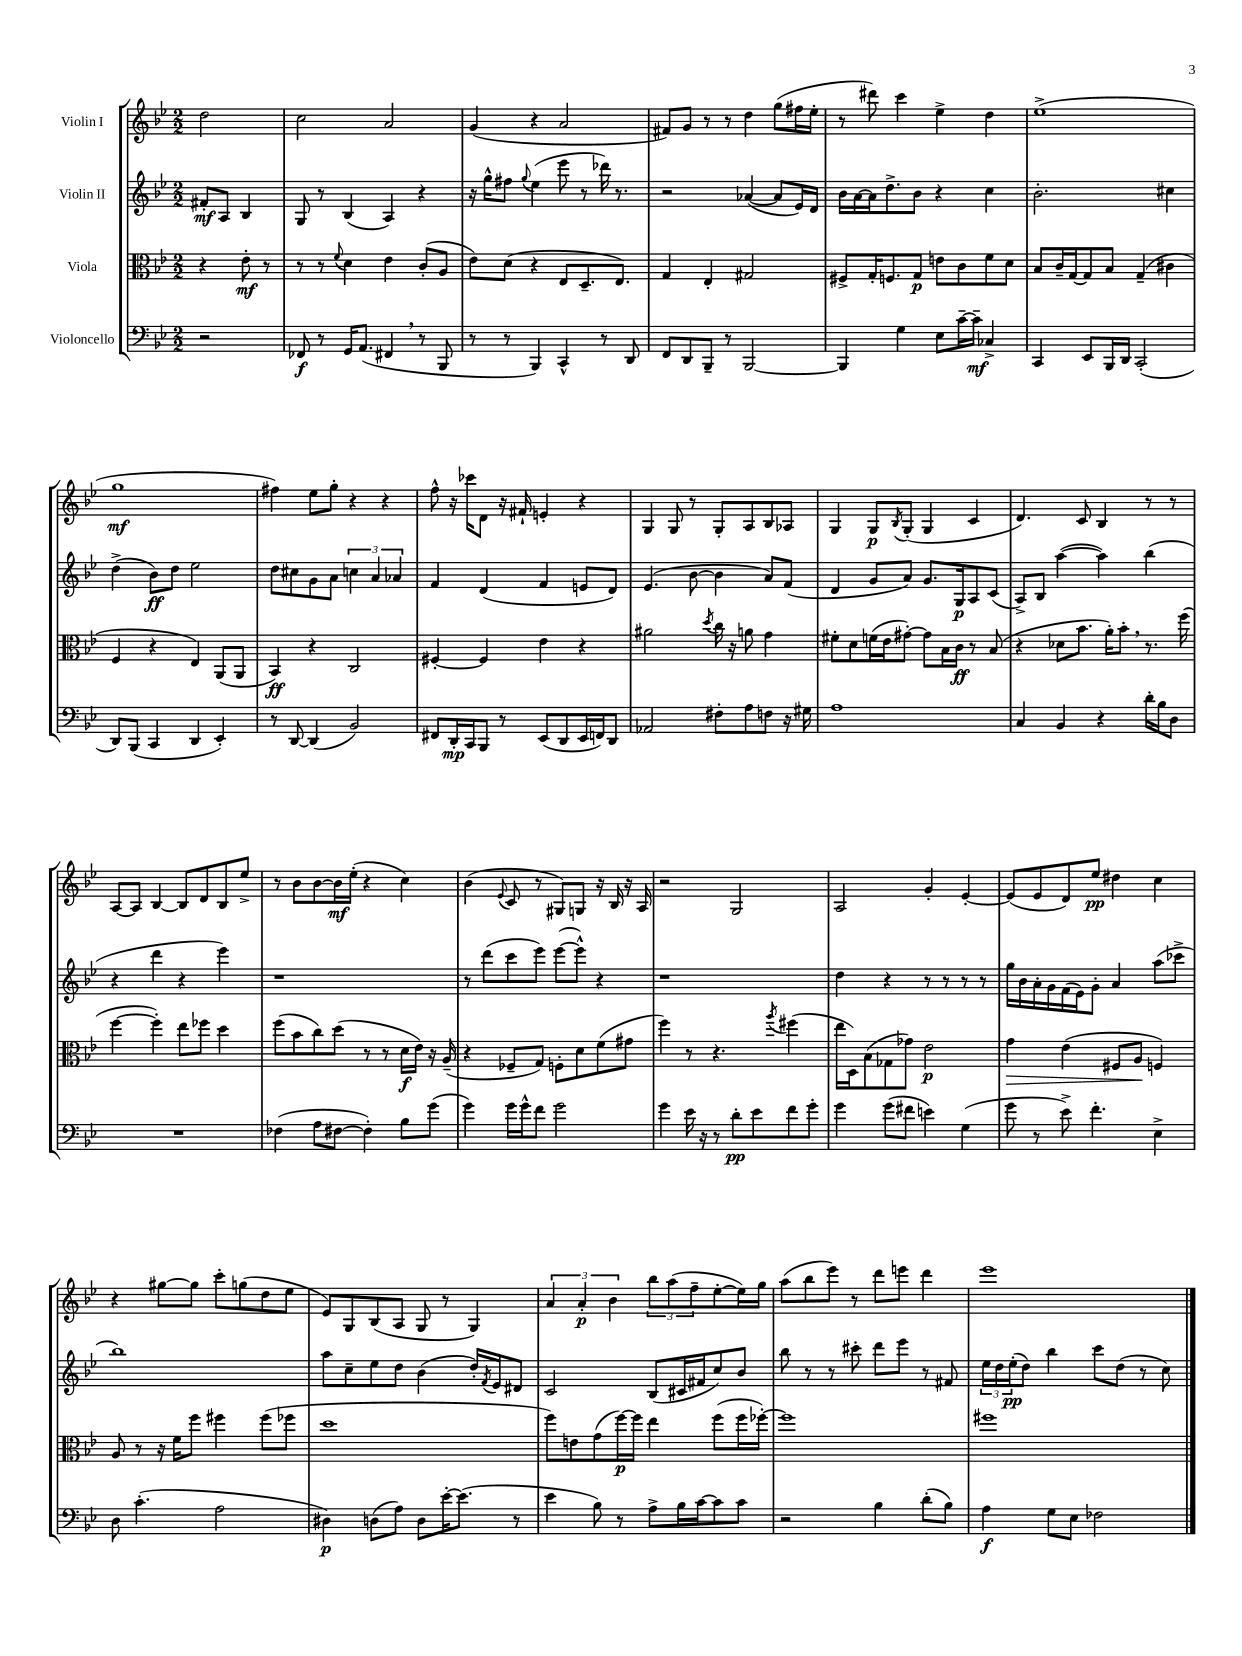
<<
\new StaffGroup <<
\new Staff = "s0" \with { instrumentName = "Violin I" } {
    \clef treble \key bes \major \numericTimeSignature \time 2/2 \partial 2
    d''2 |
    c''2 a'2 |
    g'4( r4 a'2 |
    fis'8) g'8 r8 r8 d''4 g''8( fis''16 ees''16-. |
    r8 dis'''8) c'''4 ees''4-> d''4 |
    ees''1->( |
    g''1\mf |
    fis''4) ees''8 g''8-. r4 r4 |
    f''8-^ r16 ces'''16 d'8 r16 fis'16-! e'4-. r4 |
    g4 g8 r8 g8-. a8 bes8 aes8 |
    g4 g8\p \acciaccatura { bes8 } g8-.( g4 c'4 |
    d'4.) c'8 bes4 r8 r8 |
    a8~ a8 bes4~ bes8 d'8 bes8 ees''8-> |
    r8 bes'8 bes'8~ bes'16\mf ees''16-.( r4 c''4) |
    bes'4( \appoggiatura { ees'8 } c'8 r8 gis8) g8 r16 bes16 r16 a16 |
    r2 g2 |
    a2 g'4-. ees'4~-. |
    ees'8( ees'8 d'8) ees''8\pp dis''4 c''4 |
    r4 gis''8~ gis''8 c'''8-. g''8( d''8 ees''8 |
    ees'8) g8 bes8( a8 g8 r8 g4) |
    \tuplet 3/2 { a'4 a'4-.\p bes'4 } \tuplet 3/2 { bes''8 a''8( f''8-- } ees''8~-. ees''16) g''16 |
    a''8( bes''8 ees'''8) r8 d'''8 e'''8 d'''4 |
    ees'''1 \bar "|." |
}
\new Staff = "s1" \with { instrumentName = "Violin II" } {
    \clef treble \key bes \major \numericTimeSignature \time 2/2 \partial 2
    fis'8-.\mf a8 bes4 |
    g8 r8 bes4( a4) r4 |
    r16 g''16-^ fis''8 \appoggiatura { g''8 } ees''4( ees'''8 r8 des'''16) r8. |
    r2 aes'4~( aes'8 ees'16) d'16 |
    bes'16 a'16~ a'16 d''8.-> bes'8 r4 c''4 |
    bes'2.-. cis''4 |
    d''4->( bes'8\ff) d''8 ees''2 |
    d''8 cis''8 g'8 a'8 \tuplet 3/2 { c''4 a'4 aes'4 } |
    f'4 d'4( f'4 e'8 d'8) |
    ees'4.( bes'8~ bes'4 a'8) f'8( |
    d'4 g'8 a'8) g'8. g16\p a8 c'8( |
    a8->) bes8 a''4~( a''4) bes''4( |
    r4 d'''4 r4 ees'''4) |
    r1 |
    r8 d'''8( c'''8 ees'''8) ees'''8~( ees'''8-^) r4 |
    r1 |
    d''4 r4 r8 r8 r8 r8 |
    g''16 bes'16 a'16-. g'16 f'16( ees'16) g'8-. a'4 a''8( ces'''8-> |
    bes''1) |
    a''8 c''8-- ees''8 d''8 bes'4( d''16-.) \acciaccatura { f'8 } ees'16 dis'8 |
    c'2 bes8( cis'16 fis'16 c''8) bes'8 |
    bes''8 r8 r8 cis'''8-. d'''8 ees'''8 r8 fis'8 |
    \tuplet 3/2 { ees''16 d''16 ees''16-.\pp( } d''8) bes''4 c'''8 d''8( r8 c''8) \bar "|." |
}
\new Staff = "s2" \with { instrumentName = "Viola" } {
    \clef alto \key bes \major \numericTimeSignature \time 2/2 \partial 2
    r4 ees'8-.\mf r8 |
    r8 r8 \appoggiatura { f'8 } d'4 ees'4 c'8-.( a8 |
    ees'8) d'8( r4 ees8 d8.-- ees8.) |
    g4 ees4-. gis2 |
    fis8-> g16-. f8. g8\p e'8 c'8 f'8 d'8 |
    bes8 c'16-- g16~ g8 bes8 g4--( cis'4 |
    f4 r4 ees4) a,8( a,8 |
    bes,4\ff) r4 c2 |
    fis4~-. fis4 ees'4 r4 |
    ais'2 \acciaccatura { d''8 } c''16 r16 a'8 g'4 |
    fis'8-. d'8 f'16( ees'16 gis'8~-.) gis'8 bes16 c'16\ff r8 bes8( |
    r4 des'8 bes'8. a'16-.) bes'8-. \breathe r8. f''16( |
    f''4~ f''4-.) ees''8 fes''8 d''4 |
    f''8( bes'8 c''8) d''8( r8 r8 d'16\f ees'16) r16 a16--( |
    r4 fes8-- g8) f8-. d'8 f'8( gis'8 |
    f''4) r8 r4. \acciaccatura { a''8 } fis''4( |
    ees''16 d16) bes8( ges8 ges'8) ees'2\p |
    g'4\> ees'4( fis8 a8\! f4) |
    a8 r8 r16 f'16 f''8 fis''4 fis''8( fes''8 |
    d''1 |
    f''8) e'8 g'8( f''16~\p) f''16 ees''4 f''8( f''16 fes''16~-.) |
    fes''1 |
    fis''1 \bar "|." |
}
\new Staff = "s3" \with { instrumentName = "Violoncello" } {
    \clef bass \key bes \major \numericTimeSignature \time 2/2 \partial 2
    r2 |
    fes,8\f r8 g,16 a,8.( fis,4 \breathe r8 bes,,8 |
    r8 r8 bes,,4) c,4-^ r8 d,8 |
    f,8 d,8 bes,,8-- r8 bes,,2~ |
    bes,,4 g4 ees8 c'16~-- c'16--\mf ces4-> |
    c,4 ees,8 bes,,16 d,16 c,2-.( |
    d,8) bes,,8( c,4 d,4 ees,4-.) |
    r8 d,8~ d,4( bes,2) |
    fis,8 d,16-.\mp c,16 bes,,8 r8 ees,8( d,8 ees,16 f,16) d,8 |
    aes,2 fis8-. a8 f8 r16 gis16 |
    a1 |
    c4 bes,4 r4 d'16-. bes16 d8 |
    R1 |
    fes4( a8 fis8~ fis4-.) bes8 g'8( |
    g'4) g'16 g'16-^ f'8 g'2 |
    g'4 ees'16 r16 r8 d'8-.\pp ees'8 f'8 g'8-. |
    g'4 g'8( fis'8 e'4) g4( |
    g'8 r8 ees'8->) f'4.-. ees4-> |
    d8 c'4.-.( a2 |
    dis4\p) d8( a8) d8 ees'16~-. ees'8.( r8 |
    ees'4 bes8) r8 a8-> bes16 c'16~ c'8 c'8 |
    r2 bes4 d'8-.( bes8) |
    a4\f g8 ees8 fes2 \bar "|." |
}
>>
>>
\layout { \context { \Score \remove "Bar_number_engraver" } }
